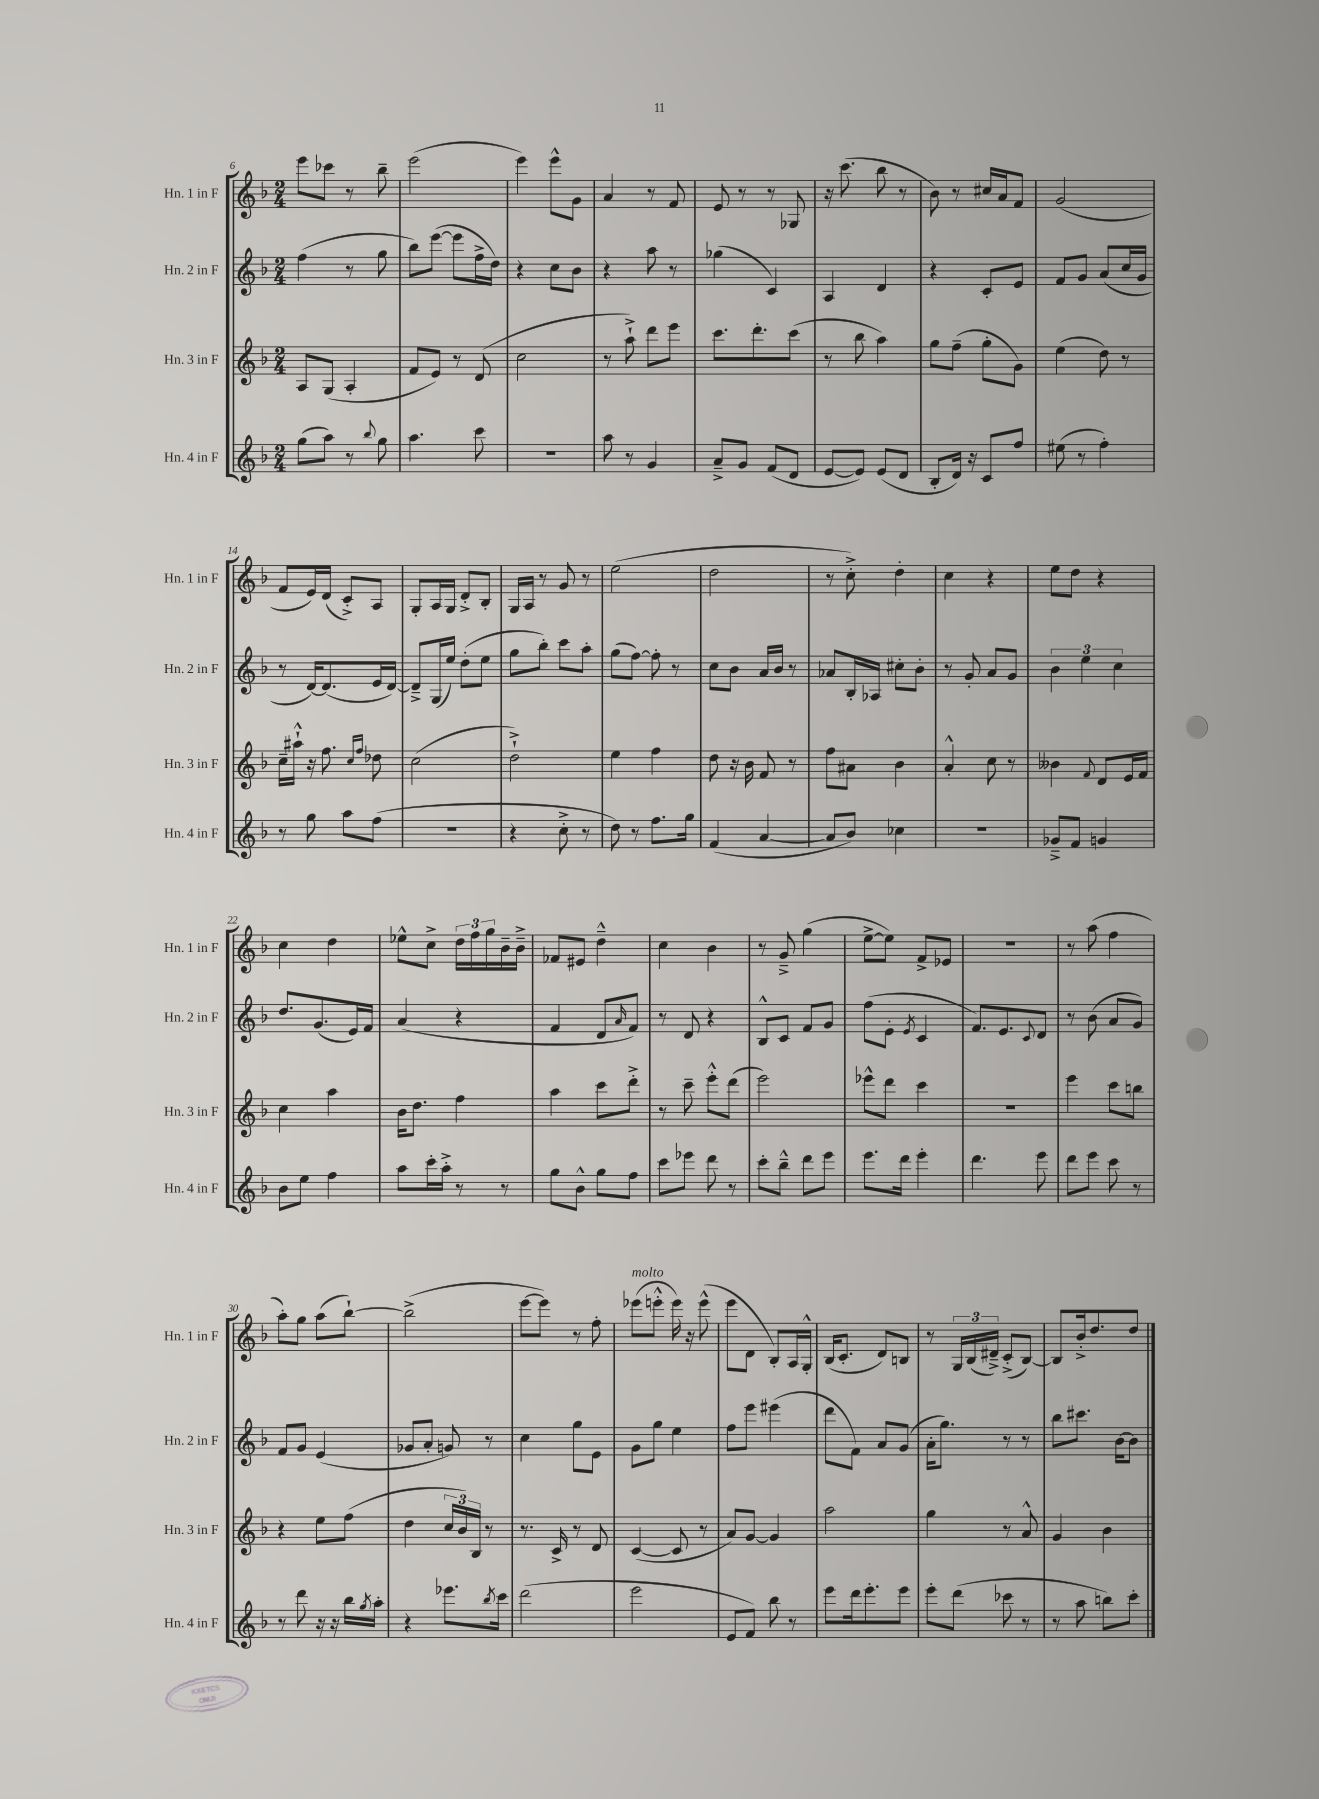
<<
\new StaffGroup <<
\new Staff = "s0" \with { instrumentName = "Hn. 1 in F" shortInstrumentName = "Hn. 1 in F" } {
    \clef treble \key f \major \numericTimeSignature \time 2/4
    e'''8 ces'''8 r8 bes''8-- |
    e'''2( |
    e'''4) e'''8-^ g'8 |
    a'4 r8 f'8 |
    e'8 r8 r8 ges8 |
    r16 c'''8.( bes''8 r8 |
    bes'8) r8 cis''16 a'16 f'8 |
    g'2( |
    f'8 e'16) d'16( c'8-.->) a8 |
    g8-. a16 g16 d'8-.-> bes8-. |
    g16 a16 r8 g'8 r8 |
    e''2( |
    d''2 |
    r8 c''8-.->) d''4-. |
    c''4 r4 |
    e''8 d''8 r4 |
    c''4 d''4 |
    ees''8-^ c''8-> \tuplet 3/2 { d''16 f''16 g''16 } bes'16-- bes'16---> |
    fes'8 eis'8 d''4---^ |
    c''4 bes'4 |
    r8 g'8---> g''4( |
    e''8~-> e''8) f'8-> ees'8 |
    R2 |
    r8 a''8( f''4 |
    a''8-.) g''8 a''8( bes''8~-!) |
    bes''2->( |
    e'''8~ e'''8) r8 f''8-. |
    ees'''8^\markup { \italic "molto" }( e'''8-.-^ e'''16) r16 e'''8-^( |
    e'''8 d'8 bes8-.) a16 g16-.-^ |
    bes16( c'8.-. d'8) b8 |
    r8 \tuplet 3/2 { g16 bes16( dis'16--->) } c'8-.->( bes8~) |
    bes8 bes'16-.-> d''8. d''8 \bar "|." |
}
\new Staff = "s1" \with { instrumentName = "Hn. 2 in F" shortInstrumentName = "Hn. 2 in F" } {
    \clef treble \key f \major \numericTimeSignature \time 2/4
    f''4( r8 g''8 |
    bes''8) e'''8~( e'''8 f''16-> d''16) |
    r4 c''8 bes'8 |
    r4 a''8 r8 |
    ges''4( c'4) |
    a4 d'4 |
    r4 c'8-. e'8 |
    f'8 g'8 a'8( c''16 g'16 |
    r8 d'16~) d'8.( e'16 d'16~) |
    d'8---> g16( e''16) d''8-.( e''8 |
    g''8 bes''8-.) c'''8 a''8-. |
    g''8( f''8~) f''8-. r8 |
    c''8 bes'8 a'16 bes'16 r8 |
    aes'8 bes16-. aes16 cis''8-. bes'8-. |
    r8 g'8-. a'8 g'8 |
    \tuplet 3/2 { bes'4 e''4 c''4 } |
    d''8. g'8.( e'16) f'16 |
    a'4( r4 |
    f'4 d'8 \grace { a'16 } f'8) |
    r8 d'8 r4 |
    bes8-^ c'8 f'8 g'8 |
    f''8( e'8-. \acciaccatura { e'8 } c'4 |
    f'8.) e'8. \appoggiatura { c'8 } d'8 |
    r8 bes'8( a'8 g'8) |
    f'8 g'8 e'4( |
    ges'8 a'8-. g'8) r8 |
    c''4 g''8 e'8 |
    g'8 g''8 e''4 |
    f''8 e'''8 eis'''4( |
    d'''8 f'8) a'8 g'8( |
    a'16-. g''8.) r8 r8 |
    bes''8 cis'''8. bes'16~ bes'8 \bar "|." |
}
\new Staff = "s2" \with { instrumentName = "Hn. 3 in F" shortInstrumentName = "Hn. 3 in F" } {
    \clef treble \key f \major \numericTimeSignature \time 2/4
    a8 g8( a4-. |
    f'8 e'8) r8 d'8( |
    c''2 |
    r8 a''8-!->) d'''8 e'''8 |
    c'''8. d'''8.-. c'''8( |
    r8 bes''8 a''4) |
    g''8 f''8--( g''8-. g'8) |
    e''4( d''8) r8 |
    c''16-- ais''16-!-^ r16 f''8. \grace { c''16 f''16 } des''8 |
    c''2( |
    d''2-!->) |
    e''4 f''4 |
    d''8 r16 bes'16 f'8 r8 |
    f''8 ais'8 bes'4 |
    a'4-.-^ c''8 r8 |
    beses'4 \appoggiatura { f'8 } d'8 e'16 f'16 |
    c''4 a''4 |
    bes'16 d''8. f''4 |
    a''4 c'''8 d'''8-.-> |
    r8 c'''8-- e'''8-.-^ d'''8( |
    e'''2) |
    ees'''8-^ d'''8 c'''4 |
    R2 |
    e'''4 c'''8 b''8 |
    r4 e''8 f''8( |
    d''4 \tuplet 3/2 { c''16 bes'16) bes16 } r8 |
    r8. c'16-> r8 d'8 |
    c'4~( c'8 r8 |
    a'8) g'8~ g'4 |
    a''2 |
    g''4 r8 a'8-^ |
    g'4 bes'4 \bar "|." |
}
\new Staff = "s3" \with { instrumentName = "Hn. 4 in F" shortInstrumentName = "Hn. 4 in F" } {
    \clef treble \key f \major \numericTimeSignature \time 2/4
    g''8( a''8) r8 \appoggiatura { bes''8 } g''8 |
    a''4. c'''8 |
    r2 |
    a''8 r8 g'4 |
    a'8---> g'8 f'8( d'8 |
    e'8~ e'8) e'8( d'8 |
    bes8-. d'16) r16 c'8 f''8 |
    eis''8( r8 f''4-.) |
    r8 g''8 a''8 f''8( |
    r2 |
    r4 c''8-.-> r8 |
    d''8) r8 f''8. g''16 |
    f'4( a'4~ |
    a'8 bes'8) ces''4 |
    R2 |
    ges'8---> f'8 g'4 |
    bes'8 e''8 f''4 |
    a''8 c'''16-. a''16-.-> r8 r8 |
    g''8 bes'8-^ g''8 f''8 |
    c'''8 ees'''8 d'''8 r8 |
    c'''8-. bes''8---^ d'''8 e'''8 |
    e'''8. d'''16 e'''4-. |
    d'''4. e'''8 |
    d'''8 e'''8 c'''8 r8 |
    r8 d'''8 r16 r16 bes''16 \acciaccatura { g''8 } a''16-. |
    r4 ees'''8. \acciaccatura { bes''8 } c'''16 |
    d'''2( |
    e'''2 |
    e'8 f'8) bes''8 r8 |
    e'''8 d'''16 e'''8.-. e'''8 |
    e'''8-. d'''8( ces'''8 r8 |
    r8 a''8 b''8) c'''8-. \bar "|." |
}
>>
>>
\layout { \context { \Score currentBarNumber = #6 } }
